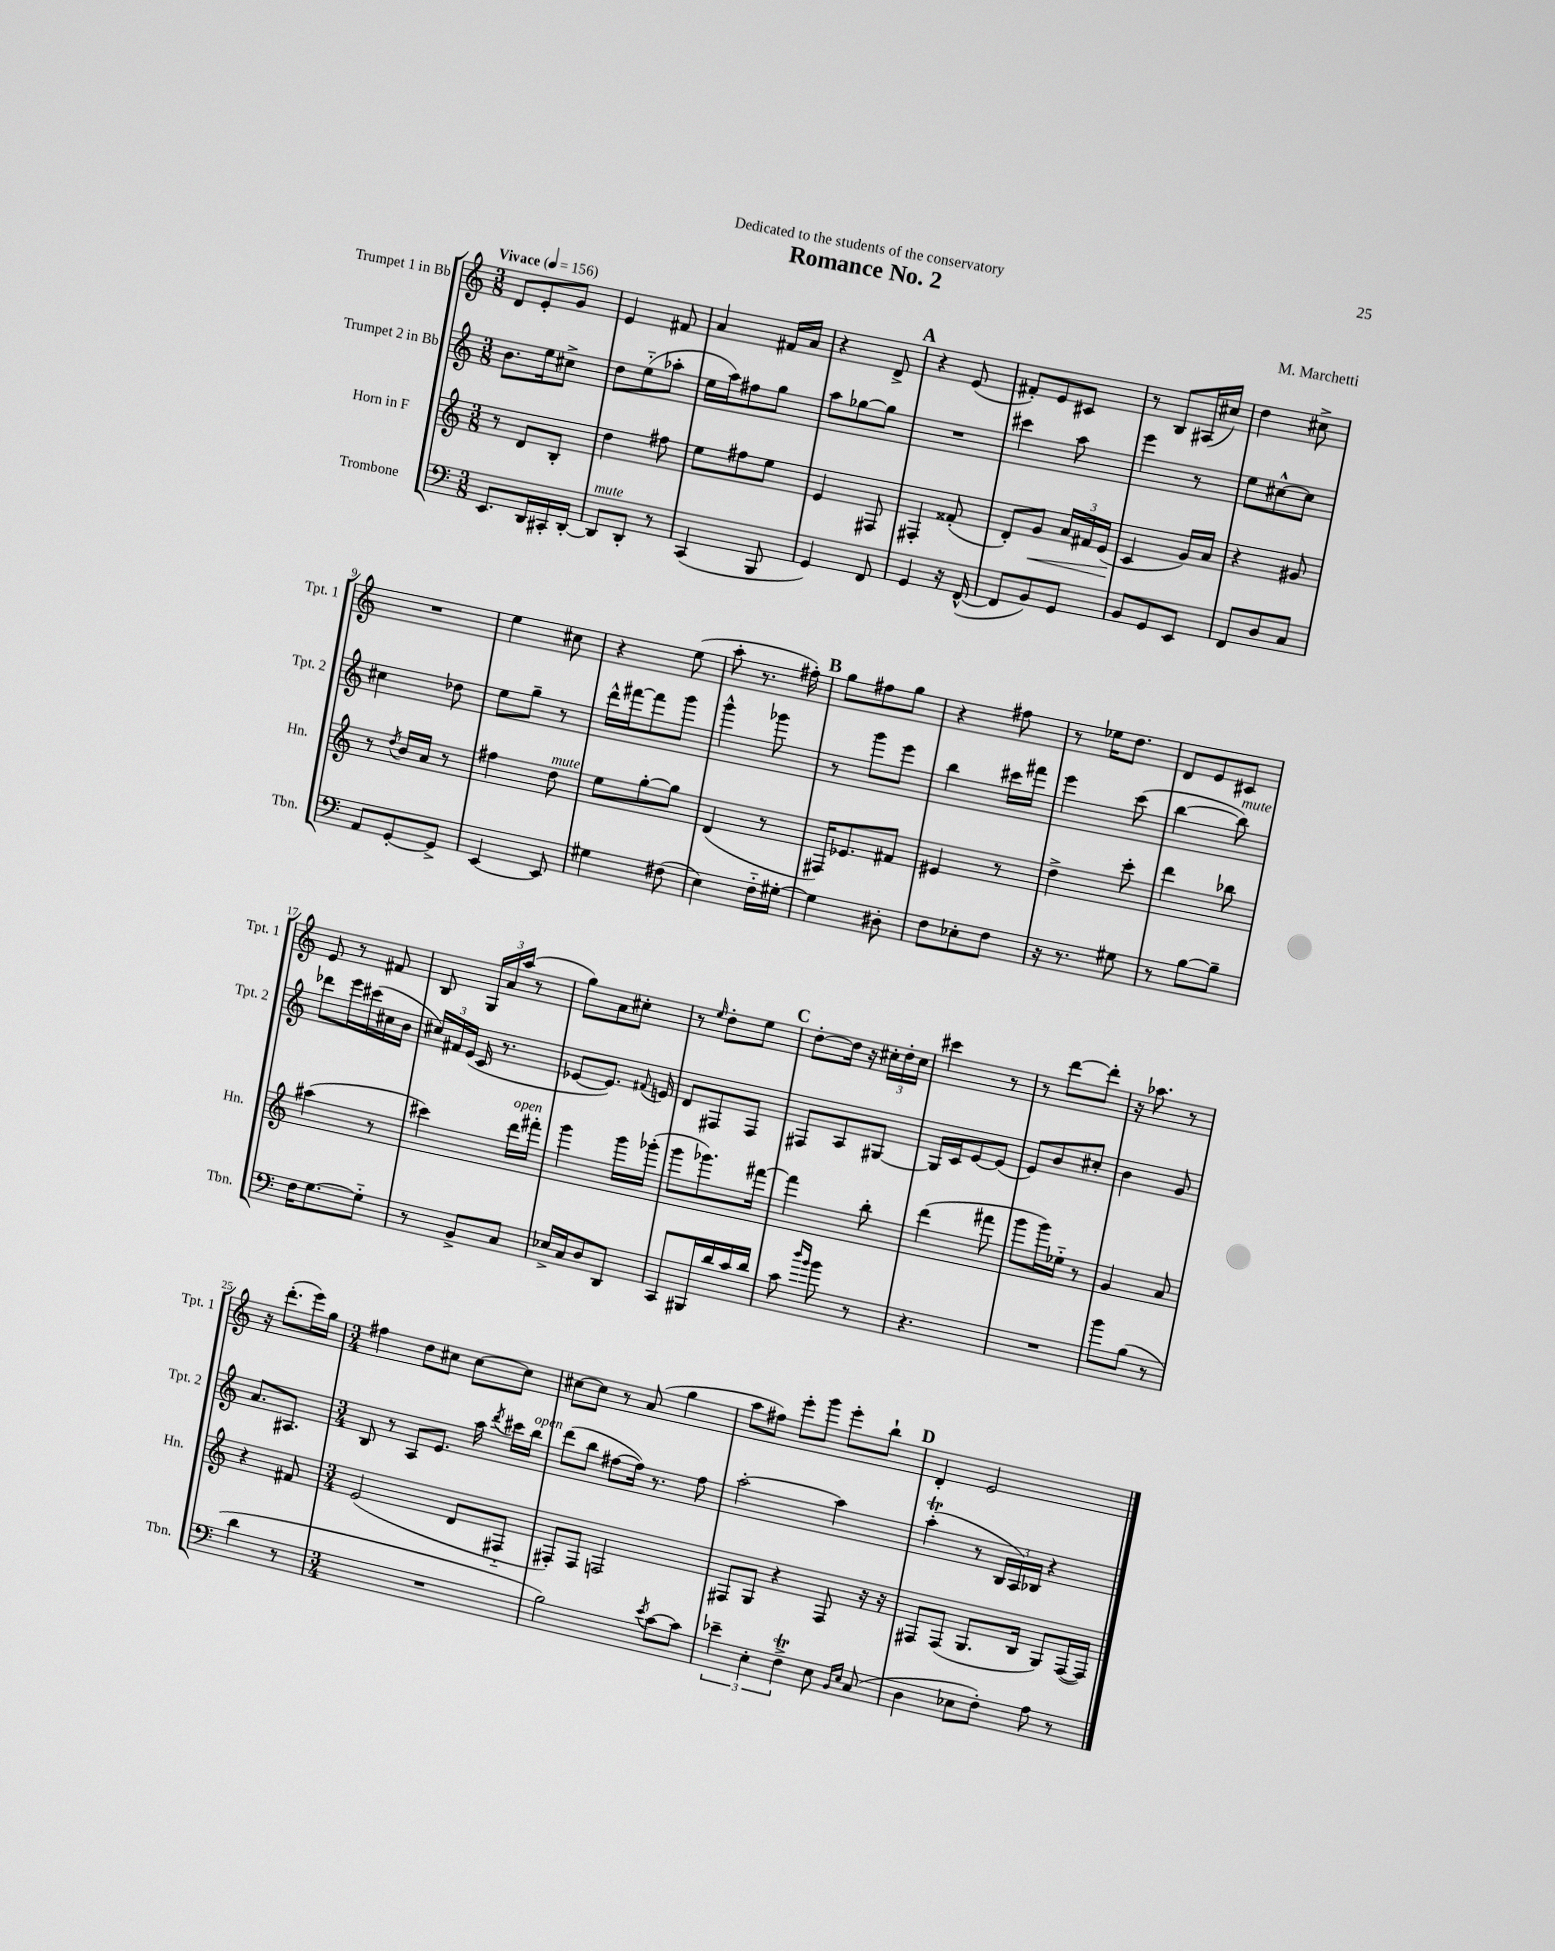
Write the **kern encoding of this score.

**kern	**kern	**dynam	**kern	**kern
*part4	*part3	*part3	*part2	*part1
*staff4	*staff3	*staff3	*staff2	*staff1
*I"Trombone	*I"Horn in F	*	*I"Trumpet 2 in Bb	*I"Trumpet 1 in Bb
*I'Tbn.	*I'Hn.	*	*I'Tpt. 2	*I'Tpt. 1
*clefF4	*clefG2	*	*clefG2	*clefG2
*k[]	*k[]	*	*k[]	*k[]
*M3/8	*M3/8	*	*M3/8	*M3/8
*MM156	*MM156	*	*MM156	*MM156
=1	=1	=1	=1	=1
!	!	!	!	!LO:TX:a:B:t=Vivace
8.EE/L	8r	.	8.b\L	8d/L
.	8d/L	.	.	8e'/
16DD/L	.	.	16ee\k	.
16CC#X'/	8B'/J	.	8cc#X^\J	8g/J
[16DD'/JJ	.	.	.	.
=2	=2	=2	=2	=2
!LO:TX:a:i:t=mute	!	!	!	!
8DD/L]	4dd\	.	8dd\L	4e/
8DD'/J	.	.	(8ee\	.
8r	8ff#X\	.	8aa-X'\J	8f#X/
=3	=3	=3	=3	=3
(4CC/	8ee\L	.	16ee\LL	4a/
.	.	.	16aa\J)	.
.	8ff#X\	.	8ff#X\	.
8BBB/	8ee\J	.	8gg\J	16f#X/LL
.	.	.	.	16a/JJ
=4	=4	=4	=4	=4
4GG/)	4e/	.	8aa\L	4r
.	.	.	[8gg-X\	.
8FF/	8F#X/	.	8gg-\J]	8d^/
!!LO:REH:place=s1:t=A
=5	=5	=5	=5	=5
4GG/	4F#X'/	.	4.r	4r
16r	(8f##X'/	.	.	(8e/
([16FF^^/	.	.	.	.
=6	=6	=6	=6	=6
8FF/L]	8d'/L)	.	4ccc#X\	8f#X'/L)
!	!	!LO:HP:b	!	!
8BB/)	8g/J	<	.	8e/
8GG/J	24a/LL	.	8aa\	8c#X/J
.	24f#X/	.	.	.
.	(24e/JJ	.	.	.
=7	=7	=7	=7	=7
8BB/L	4c/	.	4eee\	8r
8GG/	.	.	.	8B/L
8EE/J	16g/LL)	[	8r	(16A#X/L
.	16a/JJ	.	.	16cc#X/JJ)
=8	=8	=8	=8	=8
8FF/L	4r	.	8ee\L	4dd\
8D/	.	.	[8cc#X^^\	.
8C/J	8g#X/	.	8cc#\J]	8cc#X^\
!!LO:LB:g=z
=9	=9	=9	=9	=9
8AA/L	8r	.	4cc#X\	4.r
.	8qdd/	.	.	.
[8GG'/	16b/LL	.	.	.
.	16a/JJ	.	.	.
8GG^/J]	8r	.	8dd-X\	.
=10	=10	=10	=10	=10
[4EE/	4ff#X\	.	8ee\L	4ee\
.	.	.	8gg~\J	.
!	!LO:TX:a:i:t=mute	!	!	!
8EE/]	8dd\	.	8r	8cc#X\
=11	=11	=11	=11	=11
4G#X\	8ee\L	.	16ddd^^\LL	4r
.	.	.	[16fff#X\J	.
.	[8gg'\	.	8fff#\]	.
(8F#X\	8gg\J]	.	8ggg\J	(8ee\
=12	=12	=12	=12	=12
4E\)	(4d/	.	4ggg^^\	8aa'\
.	.	.	.	8.r
16F\LL	8r	.	8ggg-X\	.
[16G#X'\JJ	.	.	.	16ff#X'\)
!!LO:REH:place=s1:t=B
=13	=13	=13	=13	=13
4G#\]	16F#X/KL)	.	8r	8gg\L
.	8.e-X/	.	.	.
.	.	.	8ggg\L	8ff#X\
8D#X'\	8f#X/J	.	8eee\J	8gg\J
=14	=14	=14	=14	=14
8F\L	4e#X/	.	4bb\	4r
8E-X'\	.	.	.	.
8F\J	8r	.	16ccc#X\LL	8ff#X\
.	.	.	16fff#X\JJ	.
=15	=15	=15	=15	=15
16r	4dd^\	.	4eee\	8r
8.r	.	.	.	.
.	.	.	.	16ee-X\KL
.	.	.	.	8.dd\J
8G#X\	8ccc'\	.	(8ccc\	.
=16	=16	=16	=16	=16
8r	4ddd\	.	[4bb\	8d/L
[8B\L	.	.	.	8e/
!	!	!	!LO:TX:a:i:t=mute	!
8B~\J]	8bb-X\	.	8bb\])	8c#X/J
!!LO:LB:g=z
=17	=17	=17	=17	=17
16F\KL	(4aa#X\	.	8ddd-X\L	8e/
[8.G\	.	.	.	.
.	.	.	16eee\L	8r
.	.	.	(16ccc#X\	.
8G\J]	8r	.	16cc#X\	8f#X/
.	.	.	16b\JJ	.
=18	=18	=18	=18	=18
8r	4ccc#X\)	.	24cc#X/LL)	8B/
.	.	.	24f#X/	.
.	.	.	(24e/JJ	.
8BB^/L	.	.	16c/	24G/LL
.	.	.	.	24a/
.	.	.	8.r	.
.	.	.	.	(24aa/JJ
!	!LO:TX:a:i:t=open	!	!	!
8C/J	16ddd\LL	.	.	8r
.	16fff#X'\JJ	.	.	.
=19	=19	=19	=19	=19
16E-X^/LL	4ggg\	.	[8e-X/L	8gg\L)
16C/J	.	.	.	.
8D/	.	.	8.e-/J])	8a\
8DD/J	16ggg\LL	.	.	8cc#X'\J
.	.	.	8qqf#X/	.
.	(16ggg-X'\JJ	.	16en/	.
=20	=20	=20	=20	=20
8CC/L	8ggg\L	.	8d/L	8r
.	.	.	.	16qqee/
16BBB#X/L	8.ggg-X\)	.	8F#X/	8dd'\L
16d/	.	.	.	.
16c/	.	.	8F#/J	8ee\J
16d/JJ	[16fff#X\Jk	.	.	.
!!LO:REH:place=s1:t=C
=21	=21	=21	=21	=21
8c\	4fff#\]	.	8F#X/L	[8dd'\L
16qqdd/LL	.	.	.	.
16qqb/JJ	.	.	.	.
8b\	.	.	8A/	16dd\Jk]
.	.	.	.	16r
8r	8bb'\	.	[8G#X/J	24cc#X'\LL
.	.	.	.	24dd'\
.	.	.	.	24cc#\JJ
=22	=22	=22	=22	=22
4.r	(4ddd\	.	16G#/LL]	4ccc#X\
.	.	.	16c/J	.
.	.	.	[8e/	.
.	8fff#X\	.	(8e/J]	8r
=23	=23	=23	=23	=23
4.r	8ggg\L	.	8e/L)	8r
.	16ggg\L)	.	8b/	[8ddd\L
.	16ee-X\JJ	.	.	.
.	8r	.	8cc#X'/J	8ddd'\J]
=24	=24	=24	=24	=24
8b\L	4g/	.	4b\	16r
.	.	.	.	8.aa-X\
(8B\J	.	.	.	.
8r	8a/	.	8g/	8r
!!LO:LB:g=z
=25	=25	=25	=25	=25
4d\	4r	.	8.a/L	16r
.	.	.	.	(8.ddd'\L
.	.	.	8.A#X/J	.
8r	8f#X/	.	.	16eee\L)
.	.	.	.	16gg\JJ
=26	=26	=26	=26	=26
*M3/4	*M3/4	*	*M3/4	*M3/4
2.r	(2e/	.	8B/	4ff#X\
.	.	.	8r	.
.	.	.	8A/L	8dd\L
.	.	.	8.e/J	8cc#X\J
.	8d/L	.	.	[8cc#\L
.	.	.	16aa\	.
.	.	.	8qddd/	.
.	8F#X/J	.	16ccc#X\LL	8cc#\J]
!	!	!	!LO:TX:a:i:t=open	!
.	.	.	16bb\JJ	.
=27	=27	=27	=27	=27
2B\)	8F#X'/L)	.	(8ddd\L	[8cc#X\L
.	8F#/J	.	8bb\J	8cc#\J]
.	2Fn/	.	[8ff#X\L	8r
.	.	.	16ff#\Jk])	(8a/
.	.	.	8.r	.
8qe/	.	.	.	.
[8c\L	.	.	.	4gg\
8c\J]	.	.	8ff#\	.
=28	=28	=28	=28	=28
6e-X~\	8F#X/L	.	[2aa'\	8aa\L
.	8G/J	.	.	8ff#X\J)
6E'\	.	.	.	.
.	4r	.	.	8eee'\L
6FT^\	.	.	.	.
.	.	.	.	8ggg\J
8E\	8F#/	.	4aa\]	8eee'\L
16qqBB/LL	.	.	.	.
16qqE/JJ	.	.	.	.
(8C/	16r	.	.	8bb`\J
.	16r	.	.	.
!!LO:REH:place=s1:t=D
=29	=29	=29	=29	=29
4D\	8F#X/L	.	(4aaT'\	4d'/
.	(8F#/J	.	.	.
8E-X\L	8.G/L	.	8r	2e/
8F'\J)	.	.	24B/LL	.
.	.	.	24A/)	.
.	16B/Jk	.	.	.
.	.	.	24B-X/JJ	.
8A\	8G/L)	.	4r	.
8r	([16F#/L	.	.	.
.	16F#/JJ])	.	.	.
==	==	==	==	==
*-	*-	*-	*-	*-
